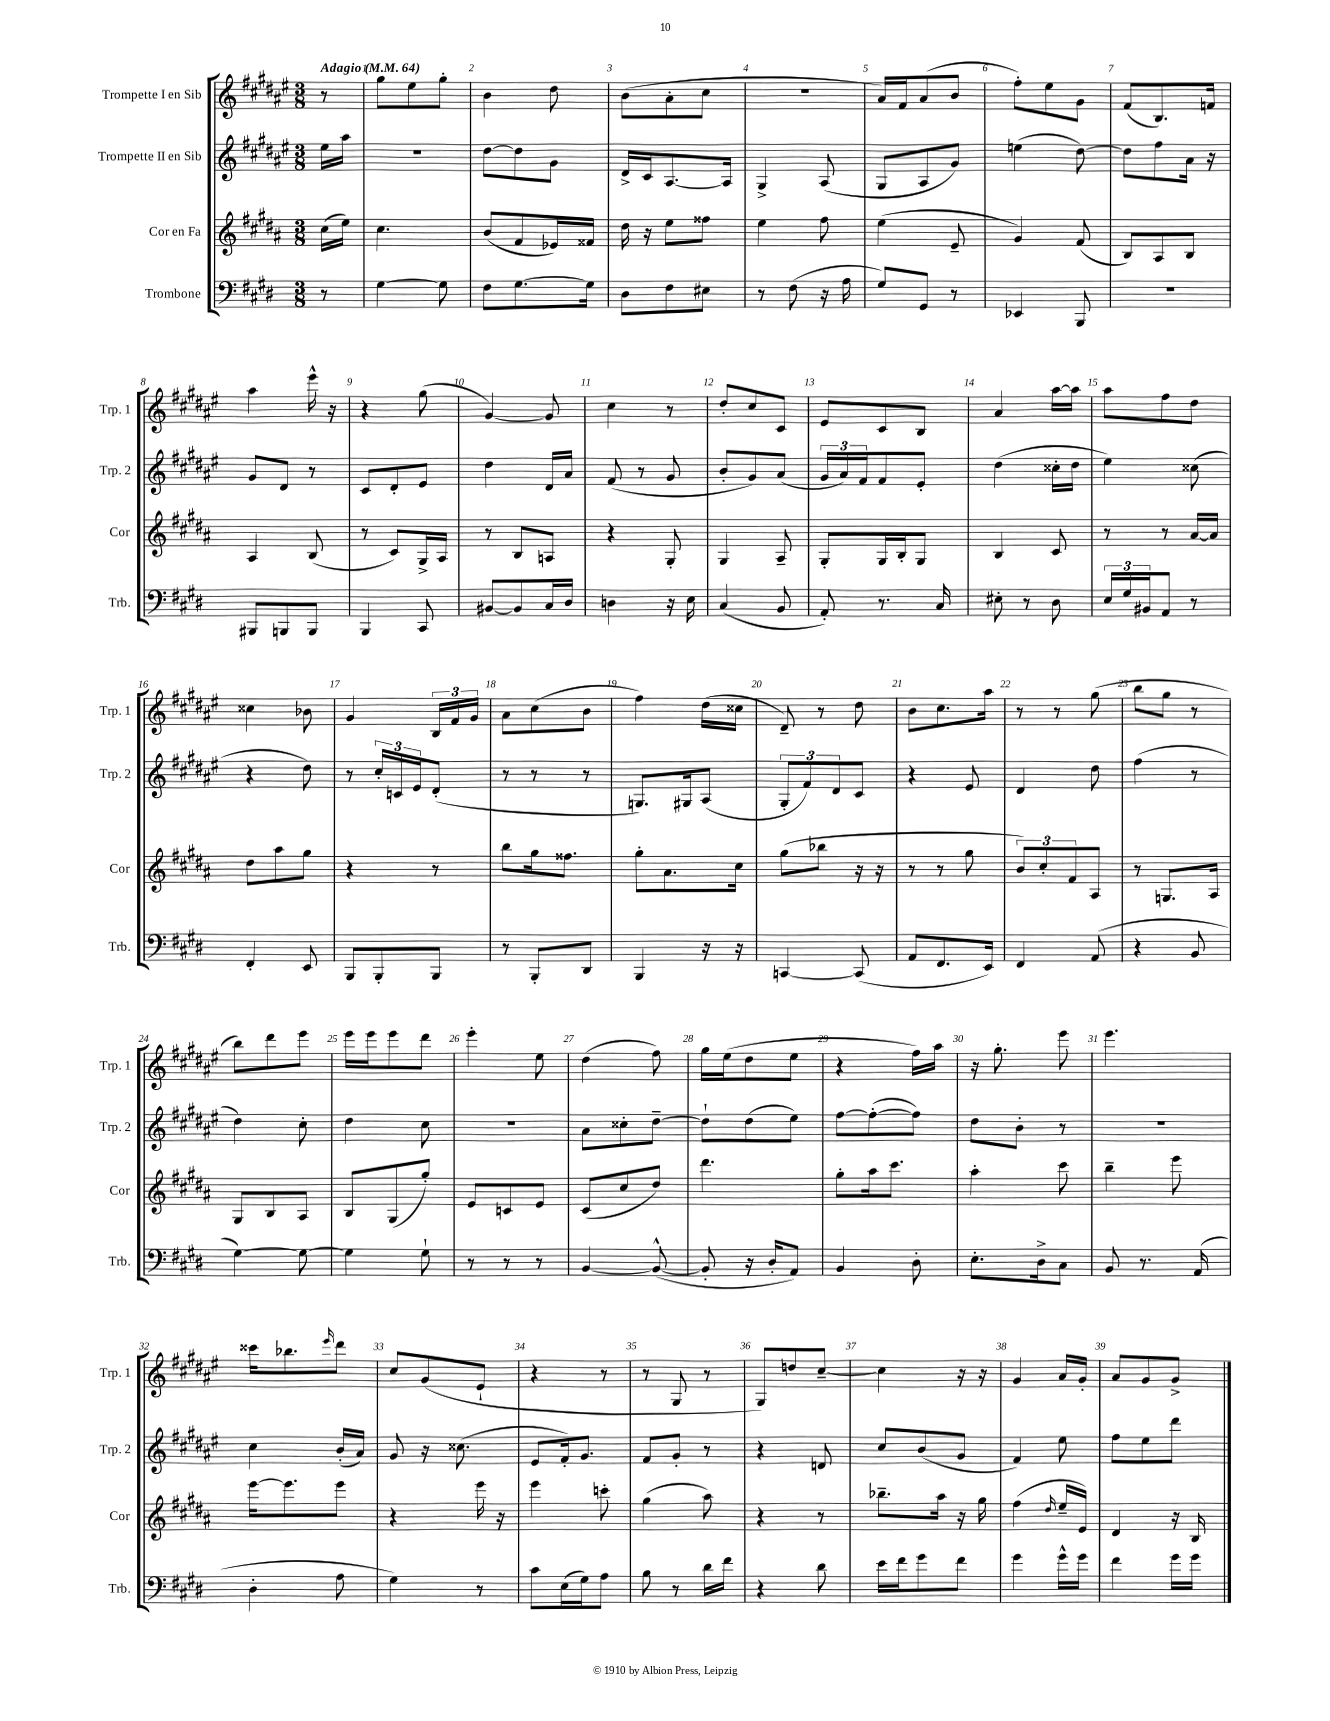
<<
\new StaffGroup <<
\new Staff = "s0" \with { instrumentName = "Trompette I en Sib" shortInstrumentName = "Trp. 1" } {
    \clef treble \key fis \major \numericTimeSignature \time 3/8 \partial 8 \tempo "Adagio" 4 = 64
    r8 |
    gis''8 eis''8 gis''8-. |
    b'4 dis''8 |
    b'8( ais'8-. cis''8 |
    R4. |
    ais'16) fis'16 ais'8( b'8 |
    fis''8-.) eis''8 gis'8 |
    fis'8( b8.) f'16 |
    ais''4 eis'''16-^ r16 |
    r4 gis''8( |
    gis'4~) gis'8 |
    cis''4 r8 |
    dis''8-. cis''8 cis'8 |
    eis'8 cis'8 b8 |
    ais'4 ais''16~ ais''16 |
    ais''8 fis''8 dis''8 |
    cisis''4 bes'8 |
    gis'4 \tuplet 3/2 { b16 fis'16 gis'16 } |
    ais'8 cis''8( b'8 |
    fis''4) dis''16( cisis''16 |
    dis'8--) r8 dis''8 |
    b'8 cis''8. ais''16 |
    r8 r8 gis''8( |
    b''8 gis''8 r8 |
    b''8) dis'''8 eis'''8 |
    eis'''16 eis'''16 eis'''8 dis'''8 |
    eis'''4-. eis''8 |
    dis''4( fis''8) |
    gis''16 eis''16( dis''8 eis''8 |
    r4 fis''16) ais''16 |
    r16 gis''8.-. eis'''8 |
    eis'''4. |
    cisis'''16 bes''8. \grace { eis'''16 } dis'''8 |
    cis''8 gis'8( eis'8-! |
    r4 r8 |
    r8 gis8 r8 |
    gis8) d''8 cis''8~-- |
    cis''4 r16 r16 |
    gis'4 ais'16 gis'16-. |
    ais'8 gis'8 gis'8-> \bar "|." |
}
\new Staff = "s1" \with { instrumentName = "Trompette II en Sib" shortInstrumentName = "Trp. 2" } {
    \clef treble \key fis \major \numericTimeSignature \time 3/8 \partial 8
    eis''16 ais''16 |
    R4. |
    dis''8~ dis''8 gis'8 |
    dis'16-> cis'16 ais8.~ ais16 |
    gis4-> ais8( |
    gis8 ais8 gis'8) |
    e''4( dis''8~) |
    dis''8 fis''8 ais'16 r16 |
    gis'8 dis'8 r8 |
    cis'8 dis'8-. eis'8 |
    dis''4 dis'16 ais'16 |
    fis'8( r8 gis'8 |
    b'8-. gis'8) ais'8( |
    \tuplet 3/2 { gis'16 ais'16) fis'16 } fis'8 eis'8-. |
    dis''4( cisis''16-. dis''16 |
    eis''4) cisis''8( |
    r4 dis''8) |
    r8 \tuplet 3/2 { cis''16-. c'16 eis'16 } dis'8-.( |
    r8 r8 r8 |
    g8.) gis16 ais8( |
    \tuplet 3/2 { gis8-. fis'8) dis'8 } cis'8 |
    r4 eis'8 |
    dis'4 dis''8 |
    fis''4( r8 |
    dis''4) cis''8-. |
    dis''4 cis''8 |
    R4. |
    ais'8 cisis''8-. dis''8~-- |
    dis''8-! dis''8( eis''8) |
    fis''8~ fis''8~-.( fis''8) |
    dis''8 b'8-. r8 |
    R4. |
    cis''4 b'16-.( ais'16) |
    gis'8 r16 cisis''8.( |
    eis'8 fis'16-.) gis'8. |
    fis'8 gis'8-. r8 |
    r4 d'8 |
    cis''8 b'8( gis'8 |
    fis'4) eis''8 |
    fis''8 eis''8 dis'''8 \bar "|." |
}
\new Staff = "s2" \with { instrumentName = "Cor en Fa" shortInstrumentName = "Cor" } {
    \clef treble \key b \major \numericTimeSignature \time 3/8 \partial 8
    cis''16( e''16) |
    cis''4. |
    b'8( fis'8 ees'16) fisis'16 |
    dis''16 r16 e''8 fisis''8 |
    e''4 fis''8 |
    e''4( e'8-- |
    gis'4) fis'8( |
    b8) ais8 b8 |
    ais4 b8( |
    r8 cis'8) gis16-> ais16 |
    r8 b8 a8 |
    r4 gis8-. |
    gis4 ais8-- |
    gis8-. gis16 b16-. gis8 |
    b4 cis'8 |
    r8 r8 ais'16~ ais'16 |
    dis''8 ais''8 gis''8 |
    r4 r8 |
    b''8 gis''16 fisis''8. |
    gis''8-. ais'8. cis''16 |
    gis''8( bes''8 r16 r16 |
    r8 r8 gis''8 |
    \tuplet 3/2 { b'8) cis''8-. fis'8 } ais8 |
    r8 g8. ais16 |
    gis8 b8 ais8 |
    b8 gis8( gis''8-.) |
    e'8 c'8 e'8 |
    cis'8( cis''8 dis''8) |
    dis'''4. |
    gis''8-. ais''16 cis'''8. |
    ais''4-. cis'''8 |
    b''4-- e'''8 |
    e'''16~ e'''8. e'''8 |
    r4 e'''16 r16 |
    e'''4 c'''8-. |
    gis''4( ais''8) |
    r4 r8 |
    bes''8.-- ais''16 r16 gis''16 |
    fis''4( \grace { dis''16 } e''16-- e'16) |
    dis'4 r16 b16 \bar "|." |
}
\new Staff = "s3" \with { instrumentName = "Trombone" shortInstrumentName = "Trb." } {
    \clef bass \key e \major \numericTimeSignature \time 3/8 \partial 8
    r8 |
    gis4~ gis8 |
    fis8 gis8.~ gis16 |
    dis8 fis8 eis8 |
    r8 fis8( r16 a16 |
    gis8) gis,8 r8 |
    ees,4 b,,8 |
    R4. |
    bis,,8 b,,8 b,,8 |
    b,,4 cis,8 |
    bis,8~ bis,8 cis16 dis16 |
    d4 r16 e16 |
    cis4( b,8 |
    a,8-.) r8. cis16 |
    eis8-. r8 dis8 |
    \tuplet 3/2 { e16 gis16 bis,16 } a,8 r8 |
    fis,4-. e,8 |
    b,,8 b,,8-. b,,8 |
    r8 b,,8-. dis,8 |
    b,,4 r16 r16 |
    c,4~ c,8( |
    a,8 fis,8. e,16) |
    fis,4 a,8( |
    r4 b,8 |
    gis4~) gis8~ |
    gis4 gis8-! |
    r8 r8 r8 |
    b,4~ b,8~-^( |
    b,8-. r16 dis16-. a,8) |
    b,4 dis8-. |
    e8.-. dis16-> cis8 |
    b,8 r8. a,16( |
    dis4-. a8 |
    gis4) r8 |
    cis'8 e16( gis16) a8 |
    b8 r8 dis'16 fis'16 |
    r4 dis'8 |
    e'16 fis'16 gis'8 fis'8 |
    gis'4 gis'16-^ gis'16 |
    fis'4 gis'16 gis'16 \bar "|." |
}
>>
>>
\layout { \context { \Score \override BarNumber.break-visibility = ##(#f #t #t) barNumberVisibility = #all-bar-numbers-visible } }
